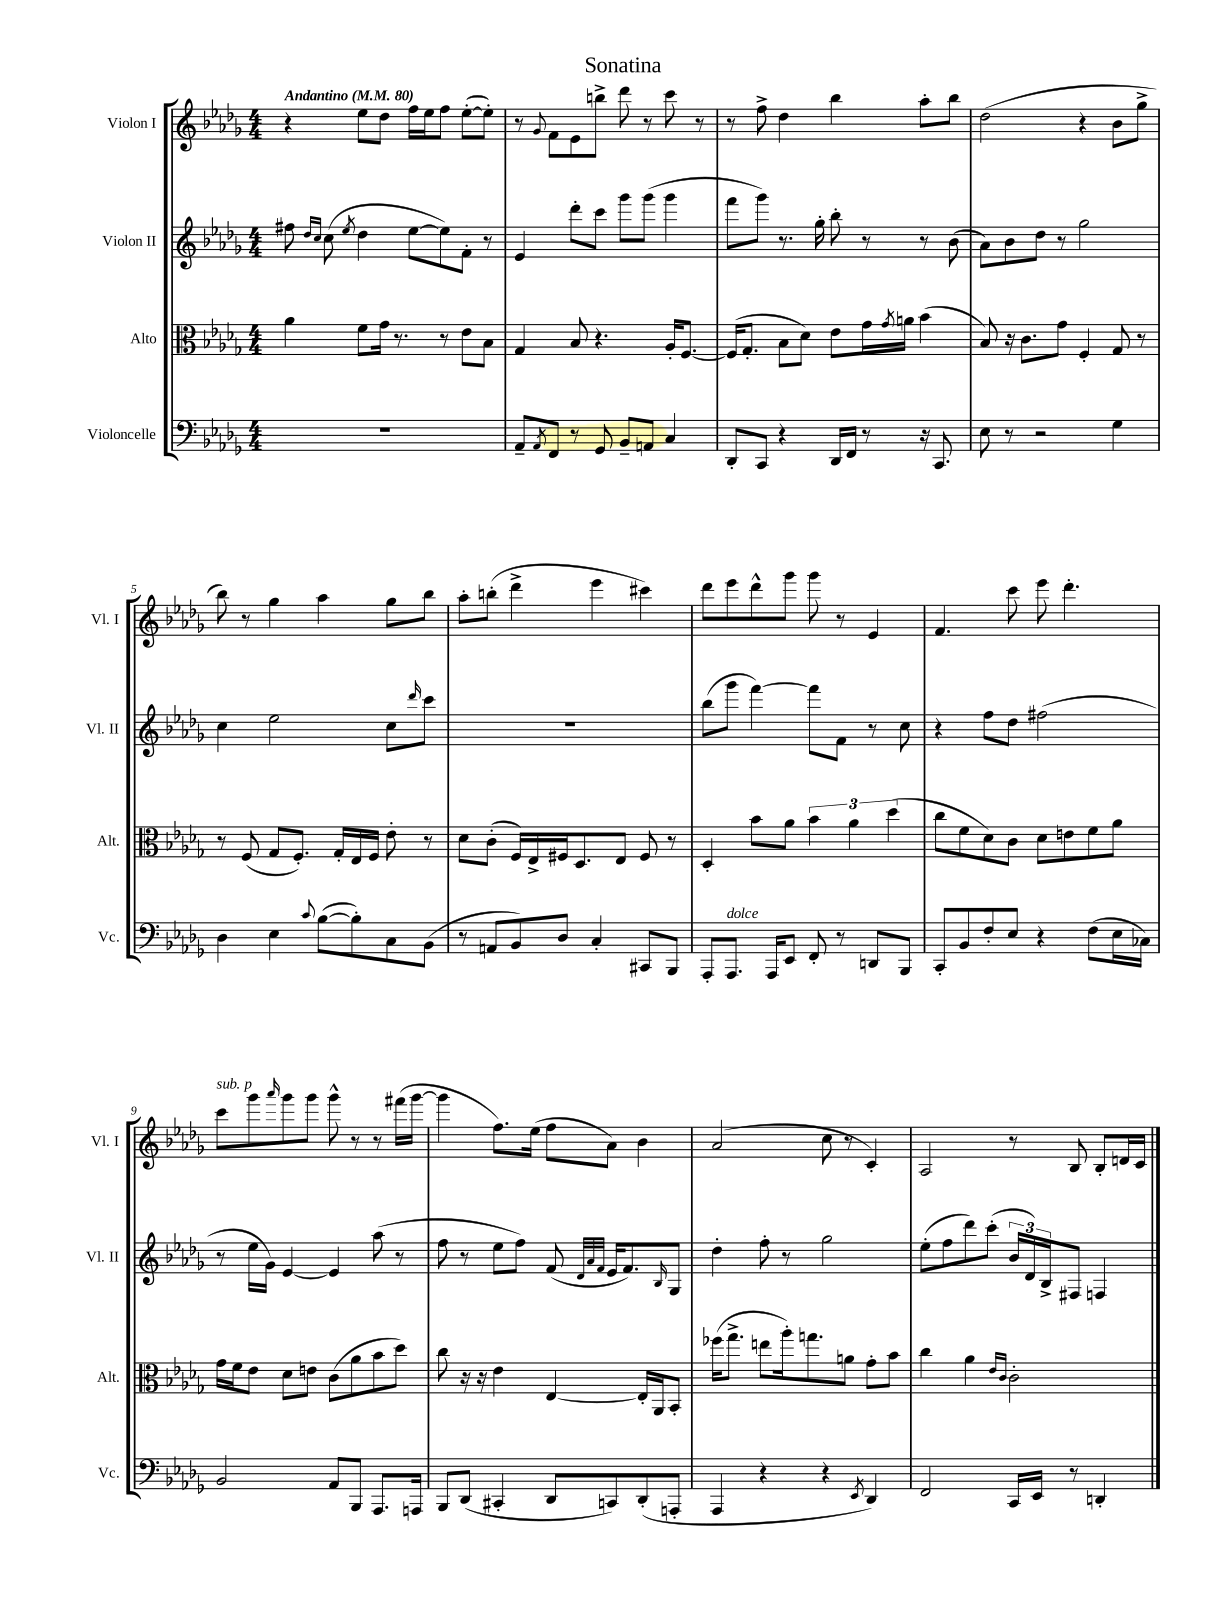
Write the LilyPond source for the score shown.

\header { title = "Sonatina" }
<<
\new StaffGroup <<
\new Staff = "s0" \with { instrumentName = "Violon I" shortInstrumentName = "Vl. I" } {
    \clef treble \key des \major \numericTimeSignature \time 4/4 \tempo "Andantino" 4 = 80
    r4 ees''8 des''8 f''16 ees''16 f''8 ees''8~-.( ees''8-.) |
    r8 \appoggiatura { ges'8 } f'8 ees'8 b''8-> des'''8 r8 c'''8 r8 |
    r8 f''8-> des''4 bes''4 aes''8-. bes''8 |
    des''2( r4 bes'8 ges''8-> |
    bes''8) r8 ges''4 aes''4 ges''8 bes''8 |
    aes''8-. b''8-.( des'''4-> ees'''4 cis'''4) |
    des'''8 ees'''8 des'''8-^ ges'''8 ges'''8 r8 ees'4 |
    f'4. c'''8 ees'''8 des'''4.-. |
    c'''8^\markup { \italic "sub. p" } ges'''8 \grace { aes'''16 } ges'''8 ges'''8 ges'''8-^ r8 r8 fis'''16( ges'''16~ |
    ges'''4 f''8.) ees''16( f''8 aes'8) bes'4 |
    aes'2( c''8 r8 c'4-.) |
    aes2 r8 bes8 bes8-. d'16 c'16 \bar "|." |
}
\new Staff = "s1" \with { instrumentName = "Violon II" shortInstrumentName = "Vl. II" } {
    \clef treble \key des \major \numericTimeSignature \time 4/4
    fis''8 \grace { des''16 c''16 } c''8( \acciaccatura { ees''8 } des''4 ees''8~ ees''8) f'8-. r8 |
    ees'4 des'''8-. c'''8 ges'''8 ges'''8( ges'''4 |
    f'''8 ges'''8) r8. ges''16-. bes''8-. r8 r8 bes'8( |
    aes'8) bes'8 des''8 r8 ges''2 |
    c''4 ees''2 c''8 \grace { des'''16 } c'''8 |
    R1 |
    bes''8( ges'''8 f'''4~) f'''8 f'8 r8 c''8 |
    r4 f''8 des''8 fis''2( |
    r8 ees''16 ges'16) ees'4~ ees'4 aes''8( r8 |
    f''8 r8 ees''8 f''8) f'8( \grace { des'32 aes'32 f'32 } ees'16 f'8.) \grace { bes16 } ges8 |
    des''4-. f''8-. r8 ges''2 |
    ees''8-.( f''8 des'''8) c'''8-.( \tuplet 3/2 { bes'16 des'16) bes16-> } fis8 f4 \bar "|." |
}
\new Staff = "s2" \with { instrumentName = "Alto" shortInstrumentName = "Alt." } {
    \clef alto \key des \major \numericTimeSignature \time 4/4
    aes'4 f'8 ges'16 r8. r8 ees'8 bes8 |
    ges4 bes8 r4. aes16-. f8.~ |
    f16( ges8.-. bes8 des'8) ees'8 ges'16 \acciaccatura { ges'8 } a'16 bes'4( |
    bes8) r16 c'8. ges'8 f4-. ges8 r8 |
    r8 f8( ges8 f8.-.) ges16-. ees16 f16 ees'8-. r8 |
    des'8 c'8-.( f16) ees16-> fis16 des8. ees8 fis8 r8 |
    des4-. bes'8 aes'8 \tuplet 3/2 { bes'4 aes'4 des''4( } |
    c''8 f'8 des'8) c'8 des'8 e'8 f'8 aes'8 |
    ges'16 f'16 ees'8 des'8 e'8 c'8( aes'8 bes'8 des''8) |
    c''8 r16 r16 ees'4 ees4~ ees16-. aes,16 bes,8-. |
    fes''16( ges''8.-> e''8 aes''16-.) g''8. a'8 ges'8-. bes'8 |
    c''4 aes'4 \grace { ees'16 c'16 } c'2-. \bar "|." |
}
\new Staff = "s3" \with { instrumentName = "Violoncelle" shortInstrumentName = "Vc." } {
    \clef bass \key des \major \numericTimeSignature \time 4/4
    R1 |
    aes,8-- \acciaccatura { aes,8 } f,8 r8 ges,8 bes,8-- a,8 c4 |
    des,8-. c,8 r4 des,16 f,16 r8 r16 c,8. |
    ees8 r8 r2 ges4 |
    des4 ees4 \appoggiatura { c'8 } bes8~( bes8-.) c8 bes,8( |
    r8 a,8 bes,8) des8 c4-. cis,8 bes,,8 |
    aes,,8-. aes,,8.^\markup { \italic "dolce" } aes,,16 ees,8 f,8-. r8 d,8 bes,,8 |
    c,8-. bes,8 f8-. ees8 r4 f8( ees16 ces16) |
    bes,2 aes,8 bes,,8 aes,,8. a,,16 |
    bes,,8 des,8( cis,4-. des,8 c,8) des,8-.( a,,8-. |
    aes,,4 r4 r4 \acciaccatura { ees,8 } des,4) |
    f,2 c,16 ees,16 r8 d,4-. \bar "|." |
}
>>
>>
